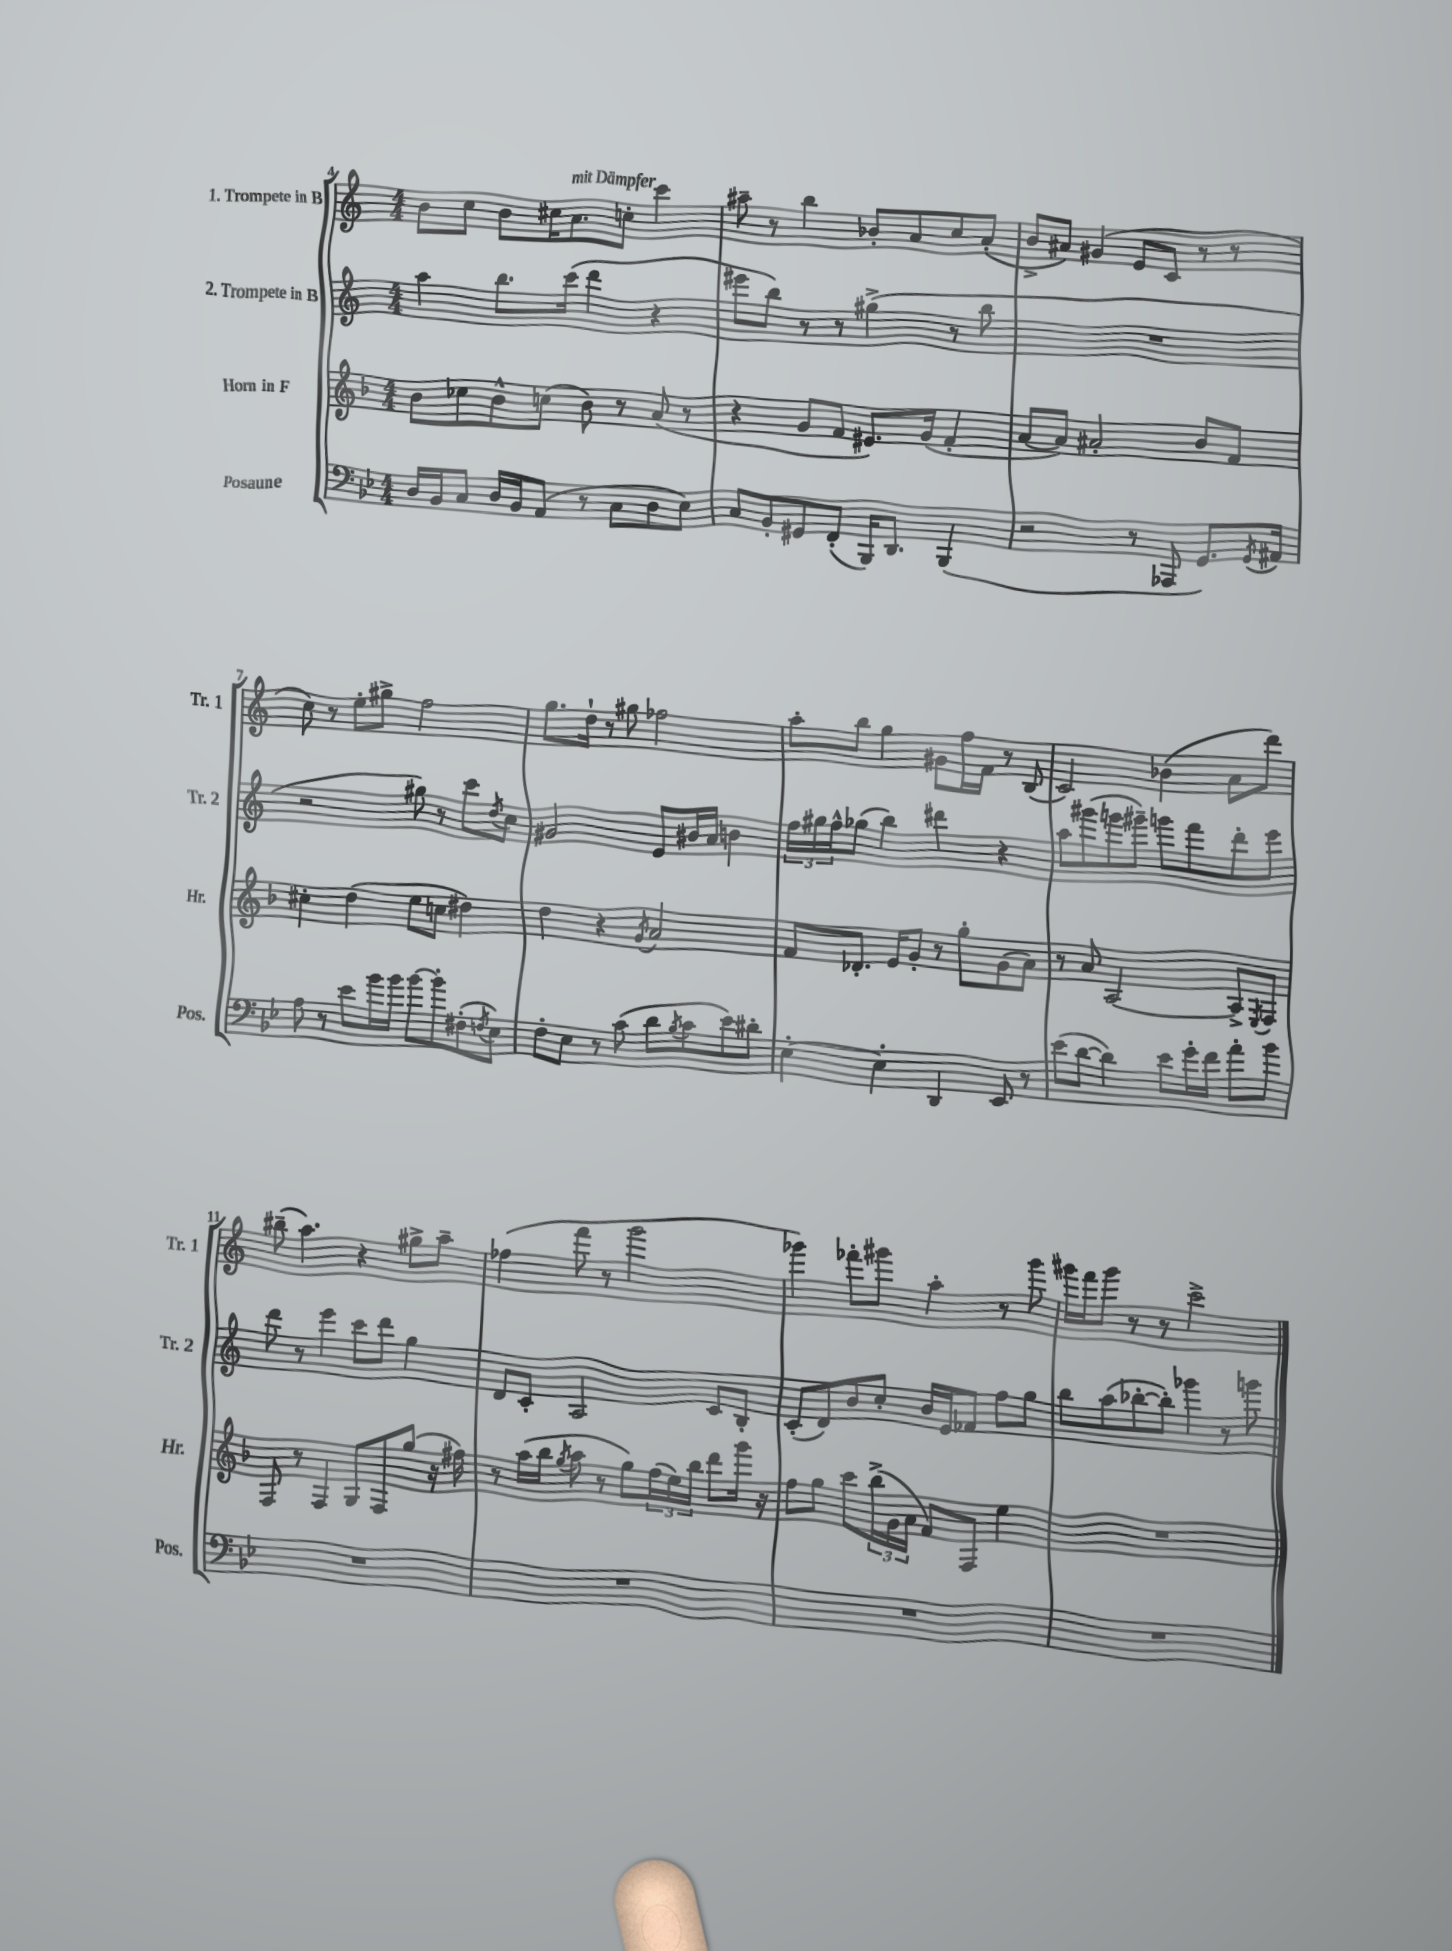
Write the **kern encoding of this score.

**kern	**kern	**kern	**kern
*part4	*part3	*part2	*part1
*staff4	*staff3	*staff2	*staff1
*I"Posaune	*I"Horn in F	*I"2. Trompete in B	*I"1. Trompete in B
*I'Pos.	*I'Hr.	*I'Tr. 2	*I'Tr. 1
*clefF4	*clefG2	*clefG2	*clefG2
*k[b-e-]	*k[b-]	*k[]	*k[]
*M4/4	*M4/4	*M4/4	*M4/4
=4	=4	=4	=4
16D/LL	8b-\L	4aa\	8b\L
16BB-/J	.	.	.
8C/J	8cc-X\	.	8cc\J
16D/LL	8b-^^\	8.bb\L	8b\L
16BB-/J	.	.	.
(8AA/J	(8ccn\J	.	16cc#X\K
!	!	!	!LO:TX:a:i:t=mit Dämpfer
.	.	(16ccc\Jk	8.a\
8r	8b-\)	4ddd\	.
8C\L	8r	.	8ccn'\J
8D\	(8a/	4r	4ccc\
8E-\J)	8r	.	.
=5	=5	=5	=5
8C/L	4r	8eee#X\L	8aa#X~\
8BB-'/	.	8bb\J)	8r
8GG#X/	8g/L	8r	4bb\
(8FF'/J	8f/J	8r	.
16BBB-/KL)	8.e#X/L)	(4gg#X^\	8b-X'/L
8.DD/J	.	.	.
.	.	.	8a/
.	(16g/Jk	.	.
(4BBB-/	4f'/	8r	8cc/
.	.	8bb\	(8a'/J
=6	=6	=6	=6
2r	[8a/L	1r	8b^/L
.	8a/J])	.	8a#X/J)
.	2a#X'/	.	(4g#X/
8r	.	.	8e/L
8AAA-X/	.	.	8c/J
8.GG/L)	8b-/L	.	8r
.	8f/J	.	8r
8qGG/	.	.	.
16AA#X/Jk	.	.	.
!!LO:LB:g=z
=7	=7	=7	=7
8A\	4cc#X'\	2r	8cc\)
8r	.	.	8r
8e-\L	(4dd\	.	8ee'\L
16b-\L	.	.	8gg#X^\J
16b-\JJ	.	.	.
[8b-\L	8ee\L	8gg#X\)	2ff\
8b-'\]	8ccn\J	8r	.
(8F#X'\	4dd#X\)	8ccc\L	.
8qFn/	.	8qdd/	.
8E-\J)	.	8cc\J	.
=8	=8	=8	=8
8F'\L	4dd\	2g#X/	8.gg\L
8E-\J	.	.	.
.	.	.	16dd`\Jk
8r	4r	.	8r
(8c\	.	.	8gg#X\
.	8qg/	.	.
8d\L	2a/	8e/L	2ff-X\
8qB-/	.	.	.
8c\	.	16b#X/L	.
.	.	16a/JJ	.
8e-\)	.	4bn\	.
8d#X'\J	.	.	.
=9	=9	=9	=9
[4E-'\	8f/L	24ff\LL	8aa'\L
.	.	24gg#X\	.
.	.	24ff^^\J	.
.	8.d-X'/J	(8gg-X\J	8bb\J
4E-'\]	.	4bb\)	4gg\
.	16e/KL	.	.
.	8g'/J	.	.
4DD/	8r	4ddd#X\	8g#X\L
.	8gg'\L	.	16ff\L
.	.	.	16f\JJ
8EE-/	(8g\	4r	8r
8r	8a\J)	.	(8B/
=10	=10	=10	=10
(8e-\L	8r	8aa\L	2c/)
[8d\J	8a/	(8ggg#X\	.
4d\])	[2A/	8gggn\	.
.	.	8ggg#X~\J)	.
8e-\L	.	8gggn\L	(4b-X\
16g'\L	.	8fff\	.
16f\JJ	.	.	.
8a'\L	8A^/L]	8ddd'\	8a\L
.	8qE/	.	.
8b-\J	8F/J	8eee\J	8ddd\J)
!!LO:LB:g=z
=11	=11	=11	=11
1r	8F/	8ddd\	(8bb#X~\
.	8r	8r	4.aa\)
.	4F/	4eee\	.
.	8G/L	8ccc\L	4r
.	8F/	8ddd\J	.
.	(8gg/J	4gg\	8gg#X^\L
.	16r	.	8aa~\J
.	16ff#X\)	.	.
=12	=12	=12	=12
1r	8r	8d/L	(4ff-X\
.	(16aa\LL	8c'/J	.
.	16bb-\JJ	.	.
.	8qgg/	.	.
.	8aa\	2A/	8fff\
.	8r	.	8r
.	8gg\L)	.	2ggg\
.	(24ff\L	.	.
.	24ee\)	.	.
.	24bb-\JJ	.	.
.	8ddd\L	8c/L	.
.	16ggg\Jk	8B'/J	.
.	16r	.	.
=13	=13	=13	=13
1r	8ff\L	(8c'/L	4ggg-X\)
.	8gg\J	8d/)	.
.	8ccc\L	8b/	8fff-X'\L
.	(24bb-^\L	8cc'/J	8ggg#X\J
.	24g\	.	.
.	24a\JJ	.	.
.	8f/L)	16b/LL	4aa'\
.	.	16e/J	.
.	8F/J	8f-X/J	.
.	4ee\	8ff\L	8r
.	.	8gg\J	8ggg#\
=14	=14	=14	=14
1r	1r	8bb\L	16ggg#X\LL
.	.	.	16fff\J
.	.	(8aa\	8ggg#\J
.	.	[8bb-X'\	8r
.	.	8bb-'\J])	8r
.	.	4ggg-X\	2ccc^\
.	.	8r	.
.	.	8gggn\	.
==	==	==	==
*-	*-	*-	*-
